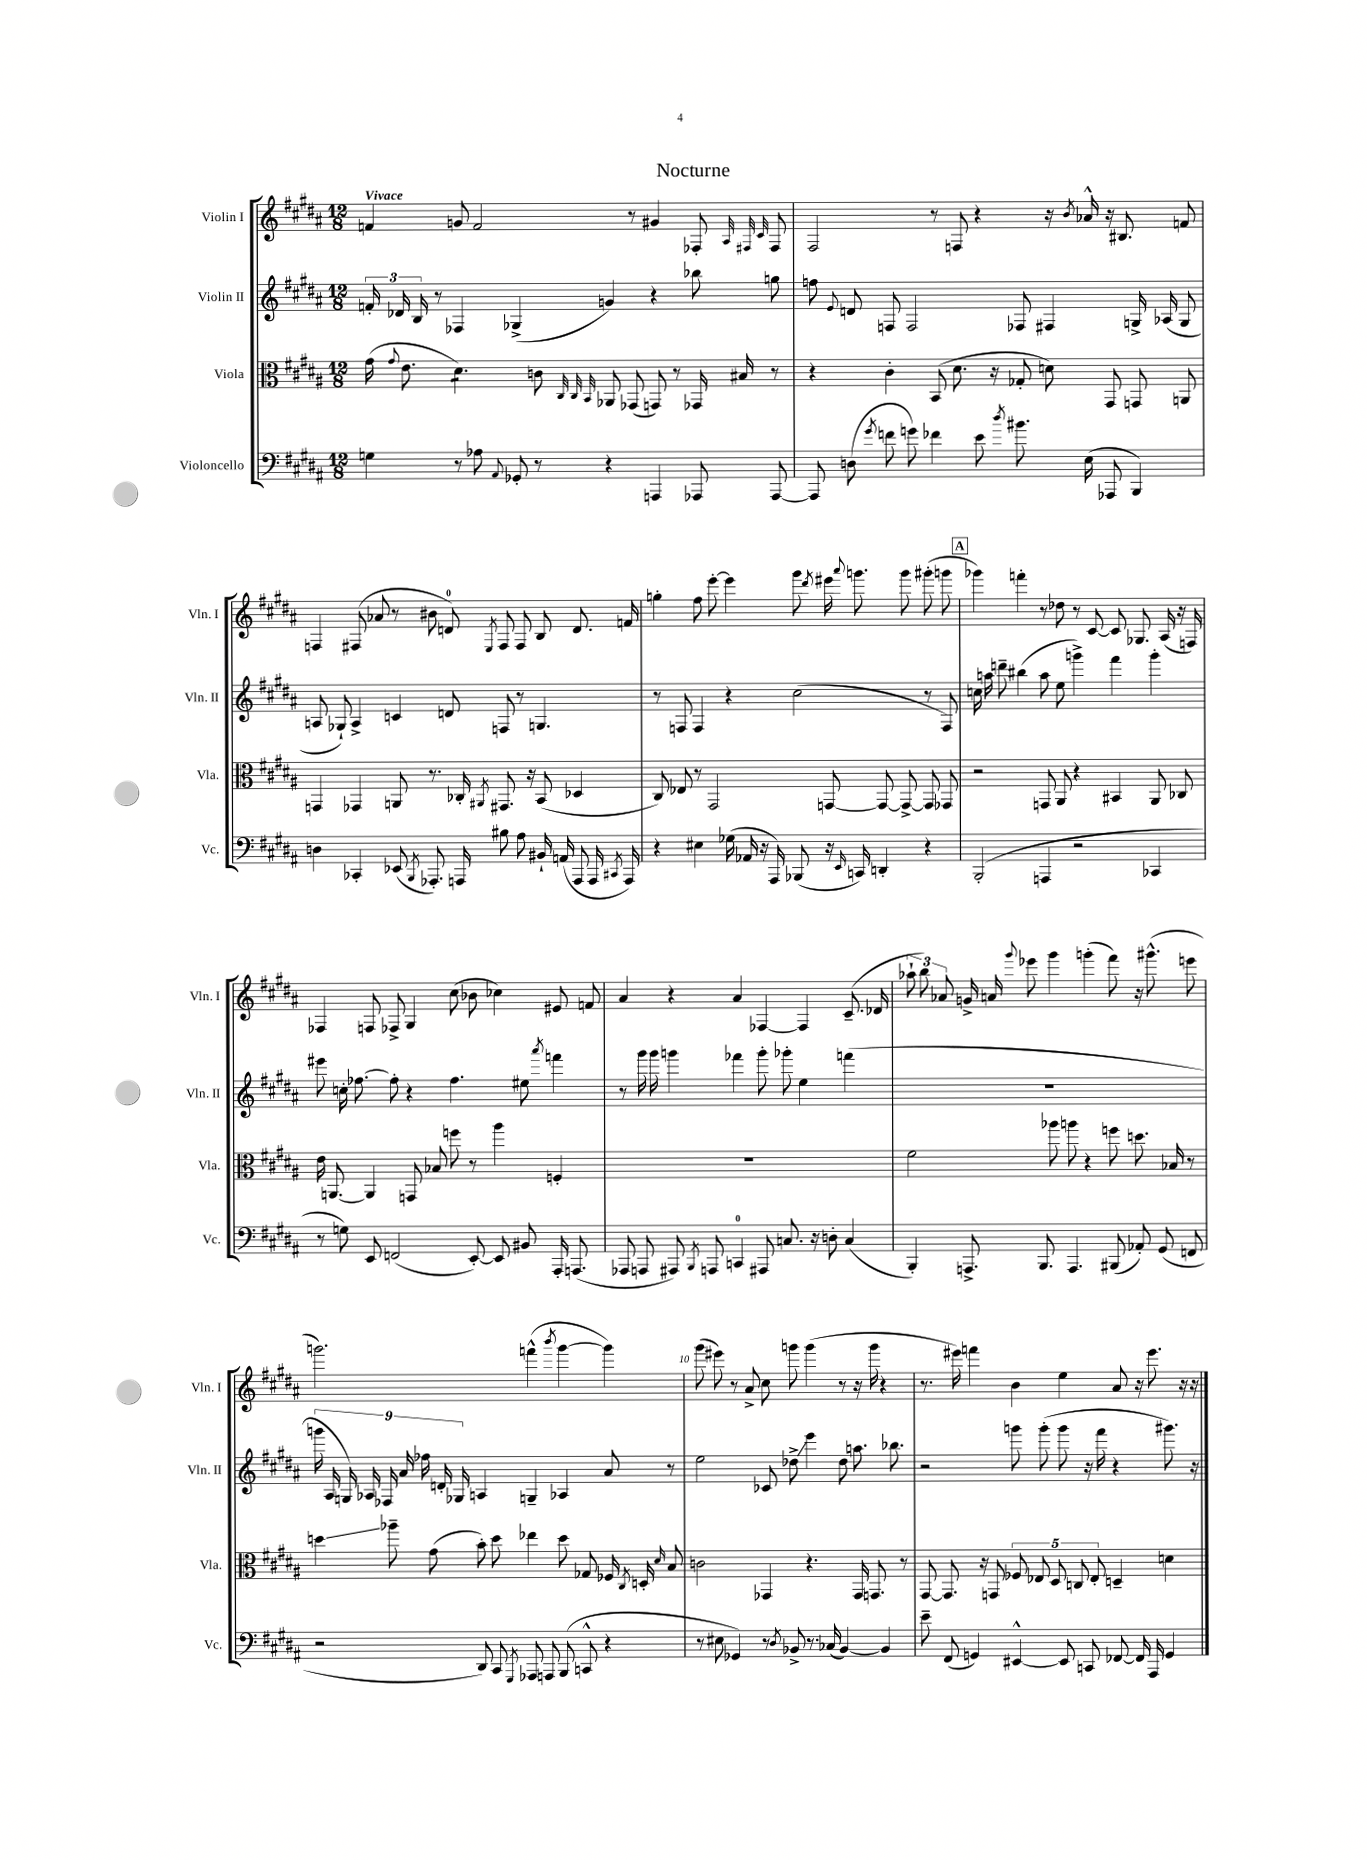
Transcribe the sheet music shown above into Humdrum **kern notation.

**kern	**kern	**kern	**kern
*staff4	*staff3	*staff2	*staff1
*clefF4	*clefC3	*clefG2	*clefG2
*k[f#c#g#d#a#]	*k[f#c#g#d#a#]	*k[f#c#g#d#a#]	*k[f#c#g#d#a#]
*M12/8	*M12/8	*M12/8	*M12/8
4G\	(16g#\	24f'/	4f/
.	.	24d-/	.
.	8qqg#/	.	.
.	8.e\	.	.
.	.	24B/	.
.	.	8r	.
8r	4.d#\)	4F-/	8g/
8A-\	.	.	2f/
8qqAA#/	.	.	.
8GG-'/	.	(4G-^/	.
8r	8c\	.	.
.	32qqC#/	.	.
.	32qqC#/	.	.
.	32qqBB/	.	.
4r	8AA-/	4g/)	.
.	(8GG-/	.	8r
4AAA/	8GG/)	4r	4g#/
.	8r	.	.
8AAA-/	16GG-/	8bb-\	8F-'/
.	16B#/	.	.
.	.	.	32qqA#/
.	.	.	32qqF#/
.	.	.	32qqc#/
[8AAA-/	8r	8gg\	8F#/
=	=	=	=
8AAA-/]	4r	8ff\	2F#/
.	.	8qqe/	.
(8D\	.	8d/	.
8qg#/	.	.	.
8f\	4c#'\	8F/	.
8g\)	.	2F/	.
4f-\	(8BB/	.	8r
.	8.d#\	.	8F/
8e\	.	.	4r
.	16r	.	.
8qdd#/	.	.	.
8.b#\	8G-'/	8F-/	.
.	8d\)	4F#/	16r
.	.	.	8qb/
(16E\	.	.	16a-^^/
8AAA-/	8GG#/	.	16r
.	.	.	8.B#/
4BBB/)	8GG/	16G^/	.
.	.	(16A-/	.
.	8AA/	8G/	8f/
=	=	=	=
4D\	4GG/	8A/	4F/
.	.	8G-`/)	.
4CC-'/	4GG-/	4A^/	(8F#/
.	.	.	8a-/
(8EE-/	8AA/	4c/	8r
8qBBB/	.	.	.
8.AAA-'/)	8.r	.	8b#\
.	.	8d/	8d/)
16AAA/	16C-'/	.	.
.	8qAA#/	.	8qE/
8B#\	8.GG#/	8F/	8F#/
8A#\	.	8r	8F#/
.	16r	.	.
16BB#`/	(8BB/	4.G/	8B/
(16AA/	.	.	.
8AAA/	4D-/	.	8.d/
16AAA/	.	.	.
8qCC#/	.	.	.
16AAA/)	.	.	16f/
=	=	=	=
4r	8C#/)	8r	4gg'\
.	8E-/	8F/	.
4E#\	8r	4F/	8ff#\
.	2GG#/	.	[8eee'\
(16G-\	.	4r	4eee\]
16AA-/	.	.	.
16r	.	.	.
16AAA#/)	.	.	.
(8BBB-/	.	(2cc#\	8ggg#\
.	.	.	8qddd#/
16r	[8GG/	.	16eee#\
16qqEE/	.	.	8qqaaa#/
16CC/)	.	.	8.ggg\
4DD'/	8GG/_	.	.
.	8GG^/_	.	8ggg\
4r	8GG/]	8r	(8ggg#'\
.	8GG-/	8F/)	8ggg\
=	=	=	=
(2BBB'/	2r	16cc\	4ggg-\)
.	.	16aa\	.
.	.	8ddd~\	.
.	.	(4bb#\	4fff'\
4AAA/	8GG/	8aa\	8r
.	8AA#/	8ee\	8dd-\
2r	4r	4ggg^\)	8r
.	.	.	[8c#/
.	4BB#/	4fff#\	8c#/]
.	.	.	8.G-/
4CC-/	8AA#/	4ggg'\	.
.	.	.	(16A#/
.	8C-/	.	16r
.	.	.	16F/)
=	=	=	=
8r	16e\	8eee#\	4F-/
.	[8.AA/	.	.
8G\)	.	16cc'\	.
.	.	[8.ff-\	.
8EE/	4AA/]	.	8F/
(2FF/	.	8ff-'\]	8F-^/
.	8GG/	4r	4G#/
.	8B-/	.	.
.	8ff\	4.ff-\	(8cc#\
[8EE'/)	8r	.	8b-\
8EE/]	4aa#\	.	4cc-\)
8BB#/	.	8ee#\	.
.	.	8qaaa#/	.
16AAA#'/	4F'/	4fff\	8e#/
(8.AAA/	.	.	.
.	.	.	8f/
=	=	=	=
8AAA-/	1.r	8r	4a#/
8AAA/	.	16ggg#\	.
.	.	16ggg#\	.
8AAA#/)	.	4ggg\	4r
8qBBB/	.	.	.
8AAA/	.	.	.
4CC/	.	4fff-\	4a#/
8AAA#/	.	8ggg'\	[4F-/
8.C/	.	8ggg-'\	.
.	.	4ee\	4F-/]
16r	.	.	.
8D'\	.	.	.
(4C/	.	(4fff\	(8.c#~/
.	.	.	16d-/
=	=	=	=
4BBB'/)	2f#\	1.r	12aa-`\
.	.	.	12bb\)
.	.	.	12a-/
8.AAA^/	.	.	16g^/
.	.	.	16a/
.	.	.	8qqggg#/
.	.	.	8eee-\
8.BBB/	.	.	.
.	8aa-\	.	4ggg#\
4.AAA/	8aa\	.	.
.	4r	.	(4ggg'\
(8BBB#/	8ff\	.	8fff#\)
8AA-'/)	8.dd\	.	16r
.	.	.	(8.ggg#^^\
(8GG#/	.	.	.
.	16B-/	.	.
8FF/	8r	.	8eee\
=	=	=	=
2r	4dd\	18ggg\	2.ggg\)
.	.	18A#/	.
.	.	18G/)	.
.	.	18A-/	.
.	.	18F-/	.
.	8aa-~\	.	.
.	.	18a#/	.
.	.	18ff-\	.
.	(8g#\	.	.
.	.	18d'/	.
.	.	18G-/	.
8DD#/)	8b'\)	4A/	.
8CC#/	8dd\	.	.
8qGGG#/	.	.	.
8AAA-/	4ee-\	4G~/	(4fff^^\
8AAA/	.	.	.
.	.	.	8qbbb/
(8BBB/	8dd\	4A-/	[4ggg\
8CC^^/	8G-/	.	.
4r	16F-/	8a#/	4ggg\])
.	8qC#/	.	.
.	16D'/	.	.
.	16qqd#/	.	.
.	8B/	8r	.
=	=	=	=
8r	2c\	2ee\	(8ggg#\
8E#\	.	.	8eee#\)
4GG-/)	.	.	8r
.	.	.	8a#^/
8r	4GG-/	8c-/	8cc#\
8qD#/	.	.	.
8BB-^/	.	8dd-^\	8ggg\
8.r	4.r	4eee\	(4ggg\
(16C-/	.	.	.
[4BB-/)	.	8dd-\	8r
.	16GG-/	8.aa\	16r
.	8.GG/	.	16ggg\
4BB-/]	.	.	4r
.	.	8.bb-\	.
.	8r	.	.
=	=	=	=
8e~\	[8GG#/	2r	8.r
(8FF#/	8.GG#/]	.	.
.	.	.	16eee#\)
4GG/)	.	.	4fff\
.	16r	.	.
.	8GG/	.	.
[4EE#^^/	10F-/	8ggg\	4b\
.	10E-/	.	.
.	.	(8ggg'\	.
.	10D#/	.	.
8EE#/]	.	8ggg\	4ee\
.	10C/	.	.
8CC/	.	16r	.
.	10E-'/	.	.
.	.	16fff#\	.
[8FF-/	4D~/	4r	8a#/
16FF-/]	.	.	16r
16AAA#/	.	.	8.eee#\
4GG/	4d\	8.ggg#\)	.
.	.	.	16r
.	.	16r	16r
==	==	==	==
*-	*-	*-	*-
